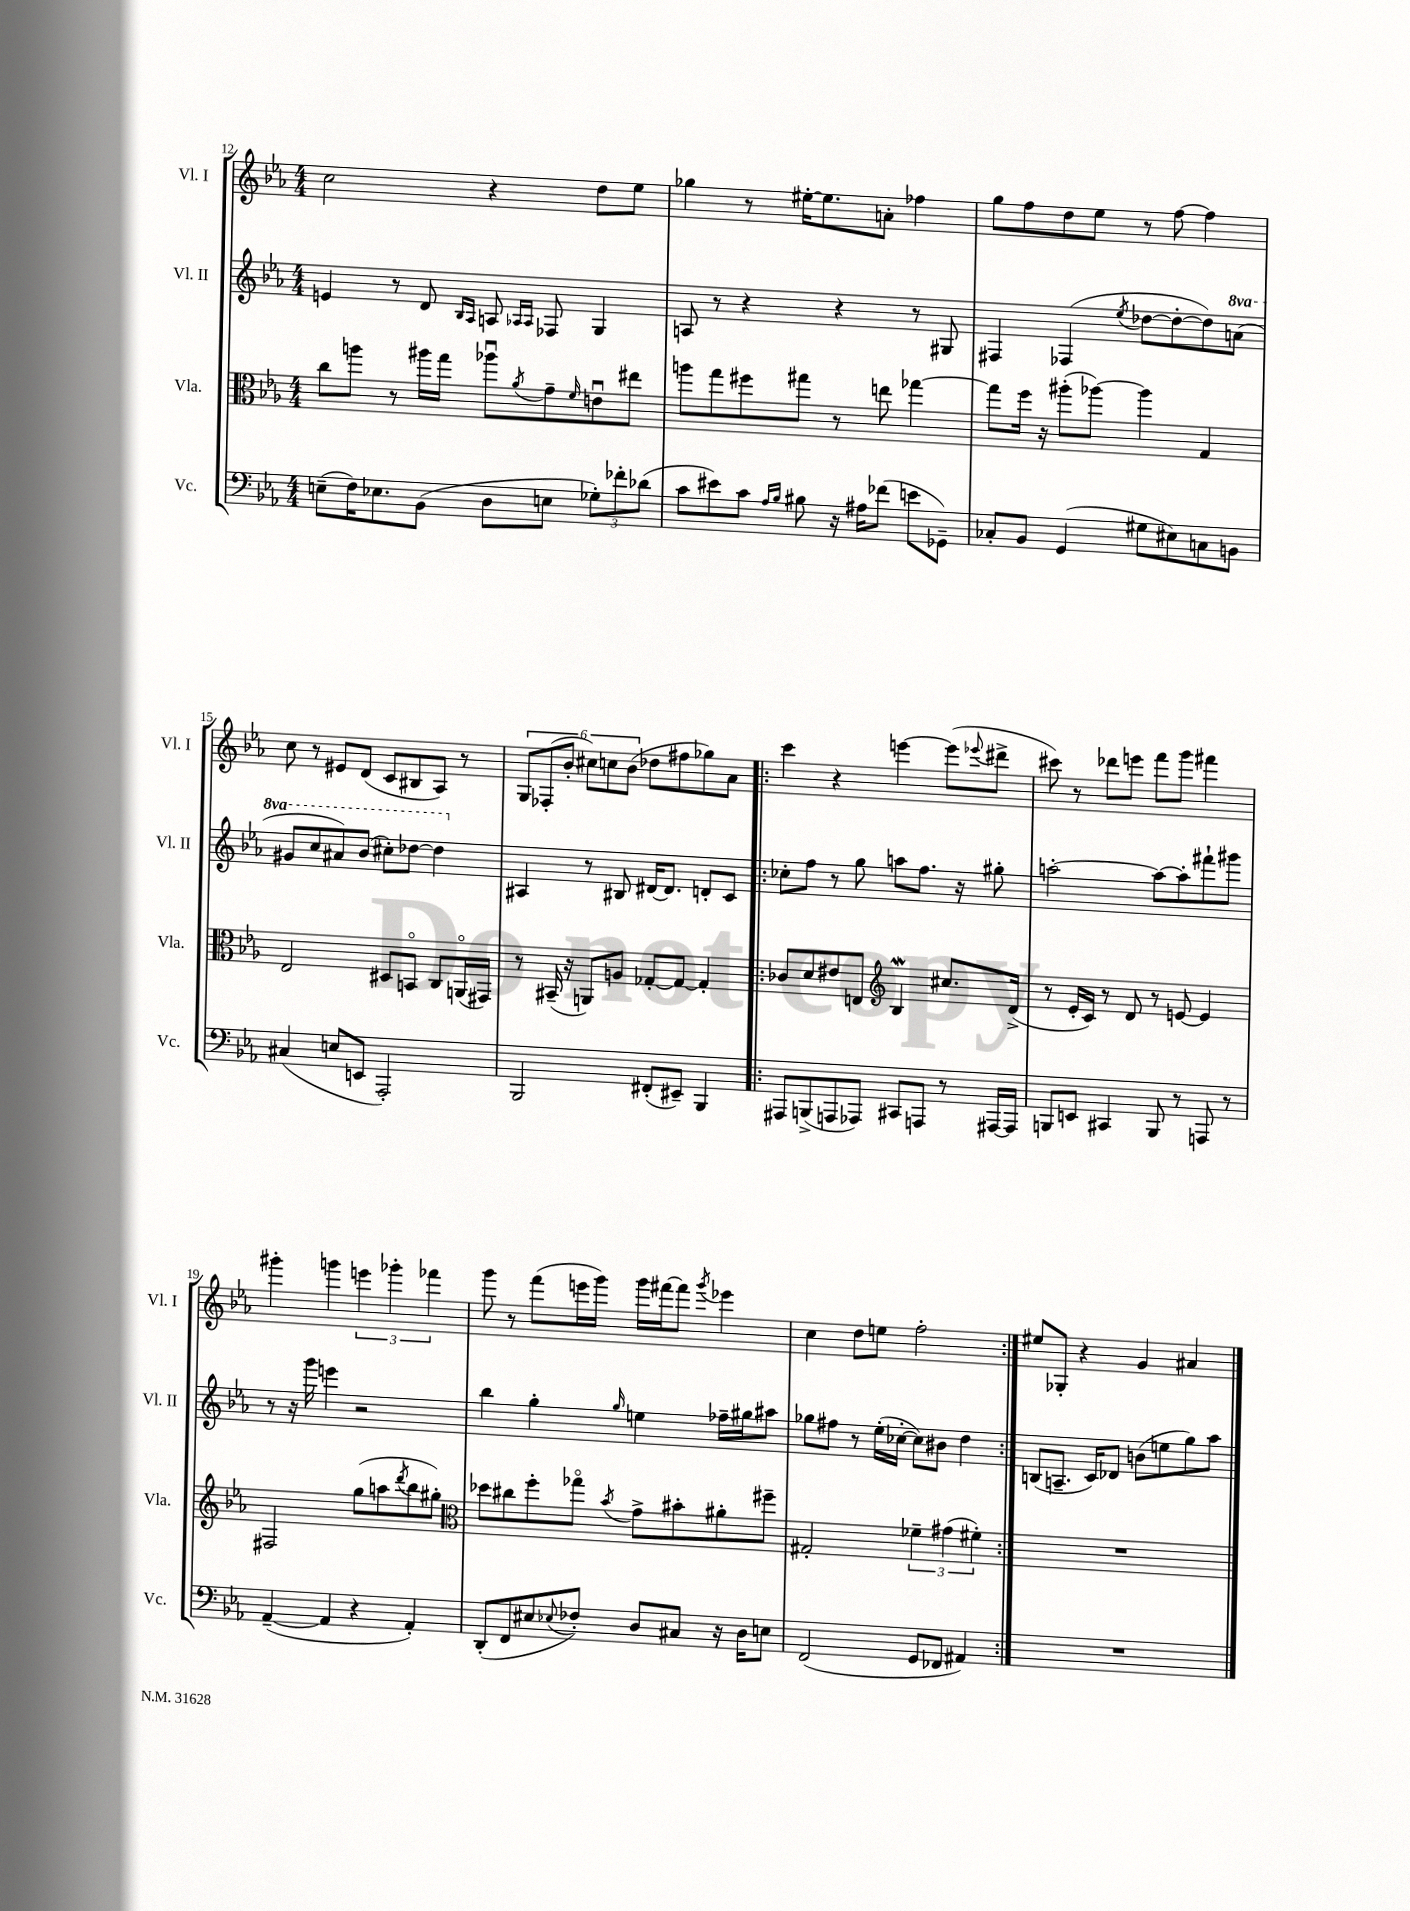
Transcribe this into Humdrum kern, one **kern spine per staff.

**kern	**kern	**kern	**kern
*staff4	*staff3	*staff2	*staff1
*clefF4	*clefC3	*clefG2	*clefG2
*k[b-e-a-]	*k[b-e-a-]	*k[b-e-a-]	*k[b-e-a-]
*M4/4	*M4/4	*M4/4	*M4/4
(8E~	8cc	4e	2cc
16F)	8aa	.	.
8.E-	.	.	.
.	8r	8r	.
(8BB-	16aa#	8d	.
.	16gg	.	.
.	.	16qqB-	.
.	.	16qqA-	.
8D	8aa-u	8A	4r
.	.	16qqA-	.
.	8qa-	16qqA-	.
8E	8g~	8F-	.
.	16qqf	.	.
12G-')	8eu	4G	8dd
12f-'	.	.	.
.	8ee#	.	8ee-
(12d-	.	.	.
=	=	=	=
8c	8aa	8A	4gg-
8e#)	8gg	8r	.
8c	8ff#	4r	8r
16qqA-	.	.	.
16qqB-	.	.	.
8B#	8gg#	.	[16ee#'
.	.	.	8.ee#]
16r	8r	4r	.
16A#	.	.	.
(8f-	8ee	.	8a'
8e	[4gg-	8r	4ff-
8GG-~)	.	8G#	.
=	=	=	=
8C-'	8gg-]	4F#	8gg
8BB-	16ff	.	8ff
.	16r	.	.
(4GG	(8aa#'	(4F-	8dd
.	[8aa-)	.	8ee-
.	.	8qee-	.
8G#	4aa-]	[8dd-	8r
8E#)	.	8dd-'_	[8ff
8C	4G	8dd-])	4ff]
8BB	.	(8aa	.
=	=	=	=
(4C#	2E-	8gg#	8cc
.	.	8ccc	8r
8E	.	8aa#)	8e#
8EE	.	(8bb-	(8d
2AAA-')	8D#	8ccc#')	8c
.	8BBo	[8ddd-	8B#
.	8C	4ddd-]	8A-)
.	(16AAo	.	8r
.	16GG#)	.	.
=	=	=	=
2BBB-	8r	4A#	12G
.	.	.	(12F-'
.	(16BB#~	.	.
.	.	.	12b-'
.	16r	.	.
.	8AA)	8r	12cc#)
.	.	.	12cc
.	8A	8B#	.
.	.	.	(12b-
(8FF#'	[8G-'	[16d#	8dd-
.	.	8.d#]	.
8EE#~)	8G-_	.	8ff#
4BBB-	4G-']	8d'	8gg-)
.	.	8c	8a-
=!|:	=!|:	=!|:	=!|:
8AAA#	8c-	8cc-'	4ccc
(8BBB^	8d	8ff	.
8AAA	8e#	8r	4r
8AAA-)	8E	8gg	.
*	*clefG2	*	*
8CC#	4B-	8aa	[4eee
8AAA	.	8.ff	.
8r	8.cc#	.	(8eee]
.	.	16r	.
.	.	.	8qqeee-
[16AAA#	.	8gg#'	8ddd#^
16AAA#]	(16d^	.	.
=	=	=	=
8BBB	8r	[2aa'	8ccc#)
8EE	16e-'	.	8r
.	16c)	.	.
4CC#	8r	.	8ddd-
.	8d	.	8eee
8BBB	8r	8aa_	8fff
8r	[8e	8aa']	8ggg
8AAA	4e]	8fff#`	4fff#
8r	.	8ggg#	.
=	=	=	=
([4AA-~	2F#	8r	4ggg#'
.	.	16r	.
.	.	16ggg	.
4AA-]	.	4eee	4ggg
4r	(8gg	2r	6eee
.	8aa	.	.
.	.	.	6ggg-'
.	8qddd	.	.
4AA-')	8bb-	.	.
.	.	.	6fff-
.	8gg#')	.	.
=	=	=	=
*	*clefC3	*	*
(8DD'	8dd-	4bb-	8ggg
8FF	8cc#	.	8r
8E#	8ff'	4gg'	(8fff
8qqE-	.	.	.
8F-')	8gg-o	.	16eee
.	.	.	16ggg)
.	8qb-	16qqgg	.
8D	8g^	4ee	16ggg
.	.	.	[16fff#
8C#	8b#'	.	8fff#]
.	.	.	8qggg
16r	8a#'	16ff-~	4eee-
16D	.	16gg#	.
8E	8ff#~	8aa#	.
=	=	=	=
(2FF	2G#'	8gg-	4cc
.	.	8ff#	.
.	.	8r	8dd
.	.	(16ee-'	8ee
.	.	[16cc-'	.
8GG	6f-~	8cc-])	2ff'
8FF-	.	8b#	.
.	(6g#	.	.
4AA#)	.	4dd	.
.	6f#')	.	.
=:|!	=:|!	=:|!	=:|!
1r	1r	(8B	8ee#
.	.	8.A~	8G-'
.	.	.	4r
.	.	16c)	.
.	.	8d-	.
.	.	(8b	4g
.	.	8ee	.
.	.	8gg)	4a#
.	.	8aa-	.
==	==	==	==
*-	*-	*-	*-
